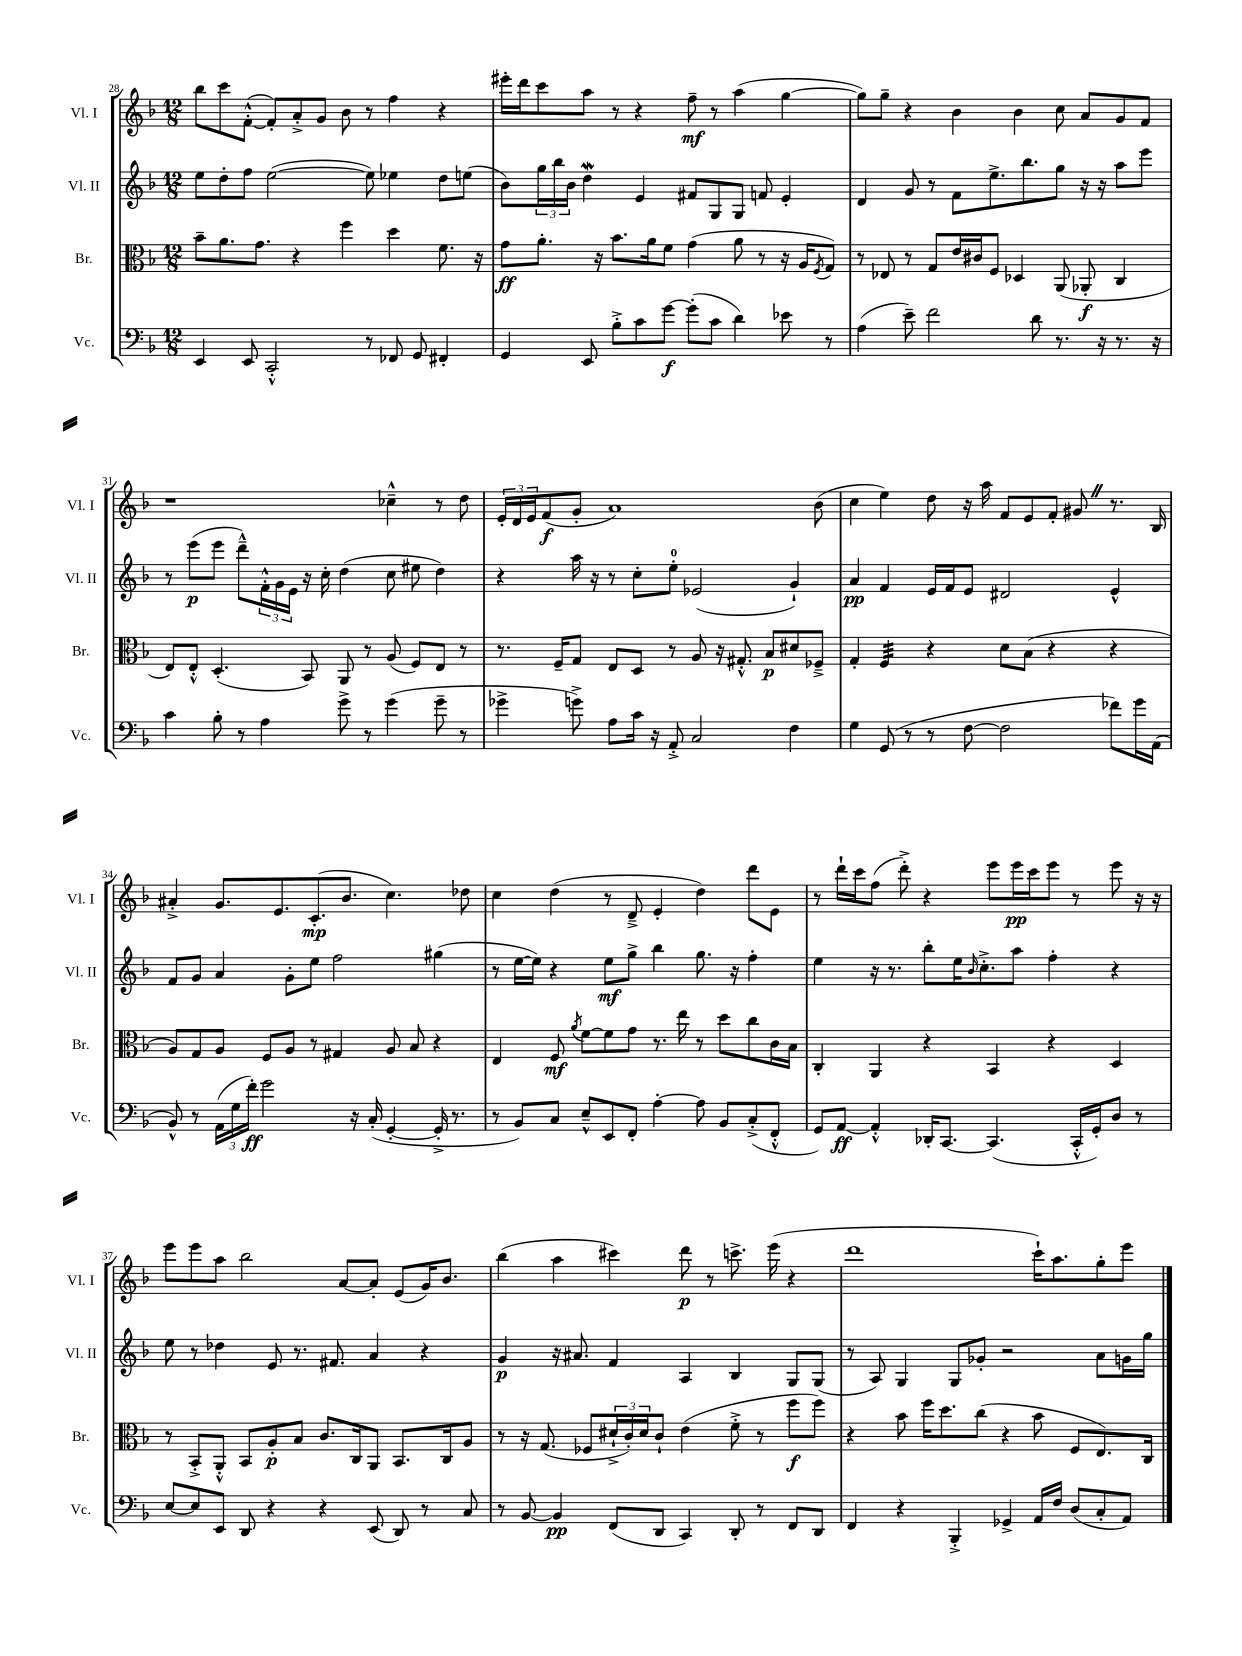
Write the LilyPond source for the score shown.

<<
\new StaffGroup <<
\new Staff = "s0" \with { instrumentName = "Vl. I" shortInstrumentName = "Vl. I" } {
    \clef treble \key f \major \numericTimeSignature \time 12/8
    bes''8 c'''8 f'8~-.-^( f'8-.) a'8-.-> g'8 bes'8 r8 f''4 r4 |
    eis'''16-. d'''16 c'''8 a''8 r8 r4 f''8--\mf r8 a''4( g''4~ |
    g''8) g''8-- r4 bes'4 bes'4 c''8 a'8 g'8 f'8 |
    r1 ces''4---^ r8 d''8 |
    \tuplet 3/2 { e'16-. d'16 e'16 } f'8\f( g'8-. a'1) bes'8( |
    c''4 e''4) d''8 r16 a''16 f'8 e'8 f'8-. gis'8 \once \override BreathingSign.text = \markup { \musicglyph "scripts.caesura.straight" } \breathe r8. bes16 |
    ais'4-.-> g'8. e'8. c'8.-.\mp( bes'8. c''4.) des''8 |
    c''4 d''4( r8 d'8---> e'4-. d''4) d'''8 e'8 |
    r8 d'''16-! c'''16 f''8( d'''8-.->) r4 e'''8 e'''16\pp c'''16 e'''8 r8 e'''8 r16 r16 |
    e'''8 e'''8 a''8 bes''2 a'8~ a'8-. e'8( g'16) bes'8. |
    bes''4( a''4 cis'''4) d'''8\p r8 c'''8.-> e'''16( r4 |
    d'''1 c'''16-!) a''8. g''8-. e'''8 \bar "|." |
}
\new Staff = "s1" \with { instrumentName = "Vl. II" shortInstrumentName = "Vl. II" } {
    \clef treble \key f \major \numericTimeSignature \time 12/8
    e''8 d''8-. f''8 e''2~( e''8) ees''4 d''8 e''8( |
    bes'8) \tuplet 3/2 { g''16 bes''16 bes'16 } d''4\mordent e'4 fis'8 g8 g8 f'8 e'4-. |
    d'4 g'8 r8 f'8 e''8.-> bes''8. g''8 r16 r16 a''8 e'''8 |
    r8 e'''8\p( e'''8 d'''8---^) \tuplet 3/2 { f'16-.-^ g'16 e'16 } r16 c''16-. d''4( c''8 eis''8 d''4) |
    r4 a''16 r16 r8 c''8-. e''8-0-. ees'2( g'4-!) |
    a'4\pp f'4 e'16 f'16 e'8 dis'2 e'4-^ |
    f'8 g'8 a'4 g'8-. e''8 f''2 gis''4( |
    r8 e''16~ e''16) r4 e''8\mf g''8-> bes''4 g''8. r16 f''4-. |
    e''4 r16 r8. bes''8-. e''16 \grace { bes'16 } c''8.-.-> a''8 f''4-. r4 |
    e''8 r8 des''4 e'8 r8. fis'8. a'4 r4 |
    g'4\p r16 ais'8. f'4 a4 bes4 g8 g8( |
    r8 a8) g4 g8 ges'8-. r2 a'8 g'16 g''16 \bar "|." |
}
\new Staff = "s2" \with { instrumentName = "Br." shortInstrumentName = "Br." } {
    \clef alto \key f \major \numericTimeSignature \time 12/8
    bes'8-- a'8. g'8. r4 f''4 d''4 f'8. r16 |
    g'8\ff a'8.-. r16 bes'8. a'16 f'8 g'4( a'8 r8 r16 a16 \acciaccatura { f8 } g8) |
    r8 ees8 r8 g8 e'16 cis'16 f8 des4 a,8( aes,8-.\f c4 |
    e8) e8-.-^ d4.-.( bes,8) a,8 r8 a8( f8) e8 r8 |
    r8. f16-- g8 e8 d8 r8 a8 r16 gis8.-.-^ bes8\p dis'8 fes8---> |
    g4-. f4:32 r4 d'8 bes8( r4 r4 |
    a8) g8 a8 f8 a8 r8 gis4 a8 bes8 r4 |
    e4 f8\mf \acciaccatura { a'8 } f'8~ f'8 g'8 r8. e''16 r8 d''8 c''8 c'16 bes16 |
    c4-. a,4 r4 bes,4 r4 d4 |
    r8 bes,8-.-> a,8-.-^ bes,8 a8-.\p bes8 c'8. c16 a,8 bes,8. c16 a8 |
    r8 r16 g8.( fes8 \tuplet 3/2 { dis'16-!-> c'16-.) dis'16 } c'8-! e'4( f'8-.-> r8 f''8\f f''8) |
    r4 bes'8 f''16 d''8. c''8( r4 bes'8 f8 e8.) c16 \bar "|." |
}
\new Staff = "s3" \with { instrumentName = "Vc." shortInstrumentName = "Vc." } {
    \clef bass \key f \major \numericTimeSignature \time 12/8
    e,4 e,8 c,2-.-^ r8 fes,8 g,8 fis,4-. |
    g,4 e,8 bes8-.-> c'8 g'8~\f g'8-.( c'8 d'4) ees'8 r8 |
    a4( e'8--) f'2 d'8 r8. r16 r8. r16 |
    c'4 bes8-. r8 a4 g'8-> r8 g'4( g'8-- r8 |
    ges'4-> g'8->) a8 c'16 r16 a,8-.-> c2 f4 |
    g4 g,8( r8 r8 f8~ f2 fes'8) g'16 a,16( |
    bes,8-^) r8 \tuplet 3/2 { a,16( g16 f'16-.\ff) } g'2 r16 c16-.( g,4~-. g,16-.-> r8. |
    r8 bes,8) c8 e8---^ e,8 f,8-. a4~-. a8 bes,8 c8-.->( f,8-.-^ |
    g,8) a,8~\ff a,4-.-^ des,16-. c,8.~ c,4.( c,16-.-^ g,16-.) d8 r8 |
    e8~ e8 e,8 d,8 r4 r4 e,8( d,8) r8 c8 |
    r8 bes,8~ bes,4\pp f,8( d,8 c,4) d,8-. r8 f,8 d,8 |
    f,4 r4 bes,,4-.-> ges,4-> a,16 f16 d8( c8-. a,8) \bar "|." |
}
>>
>>
\layout { \context { \Score currentBarNumber = #28 } }
